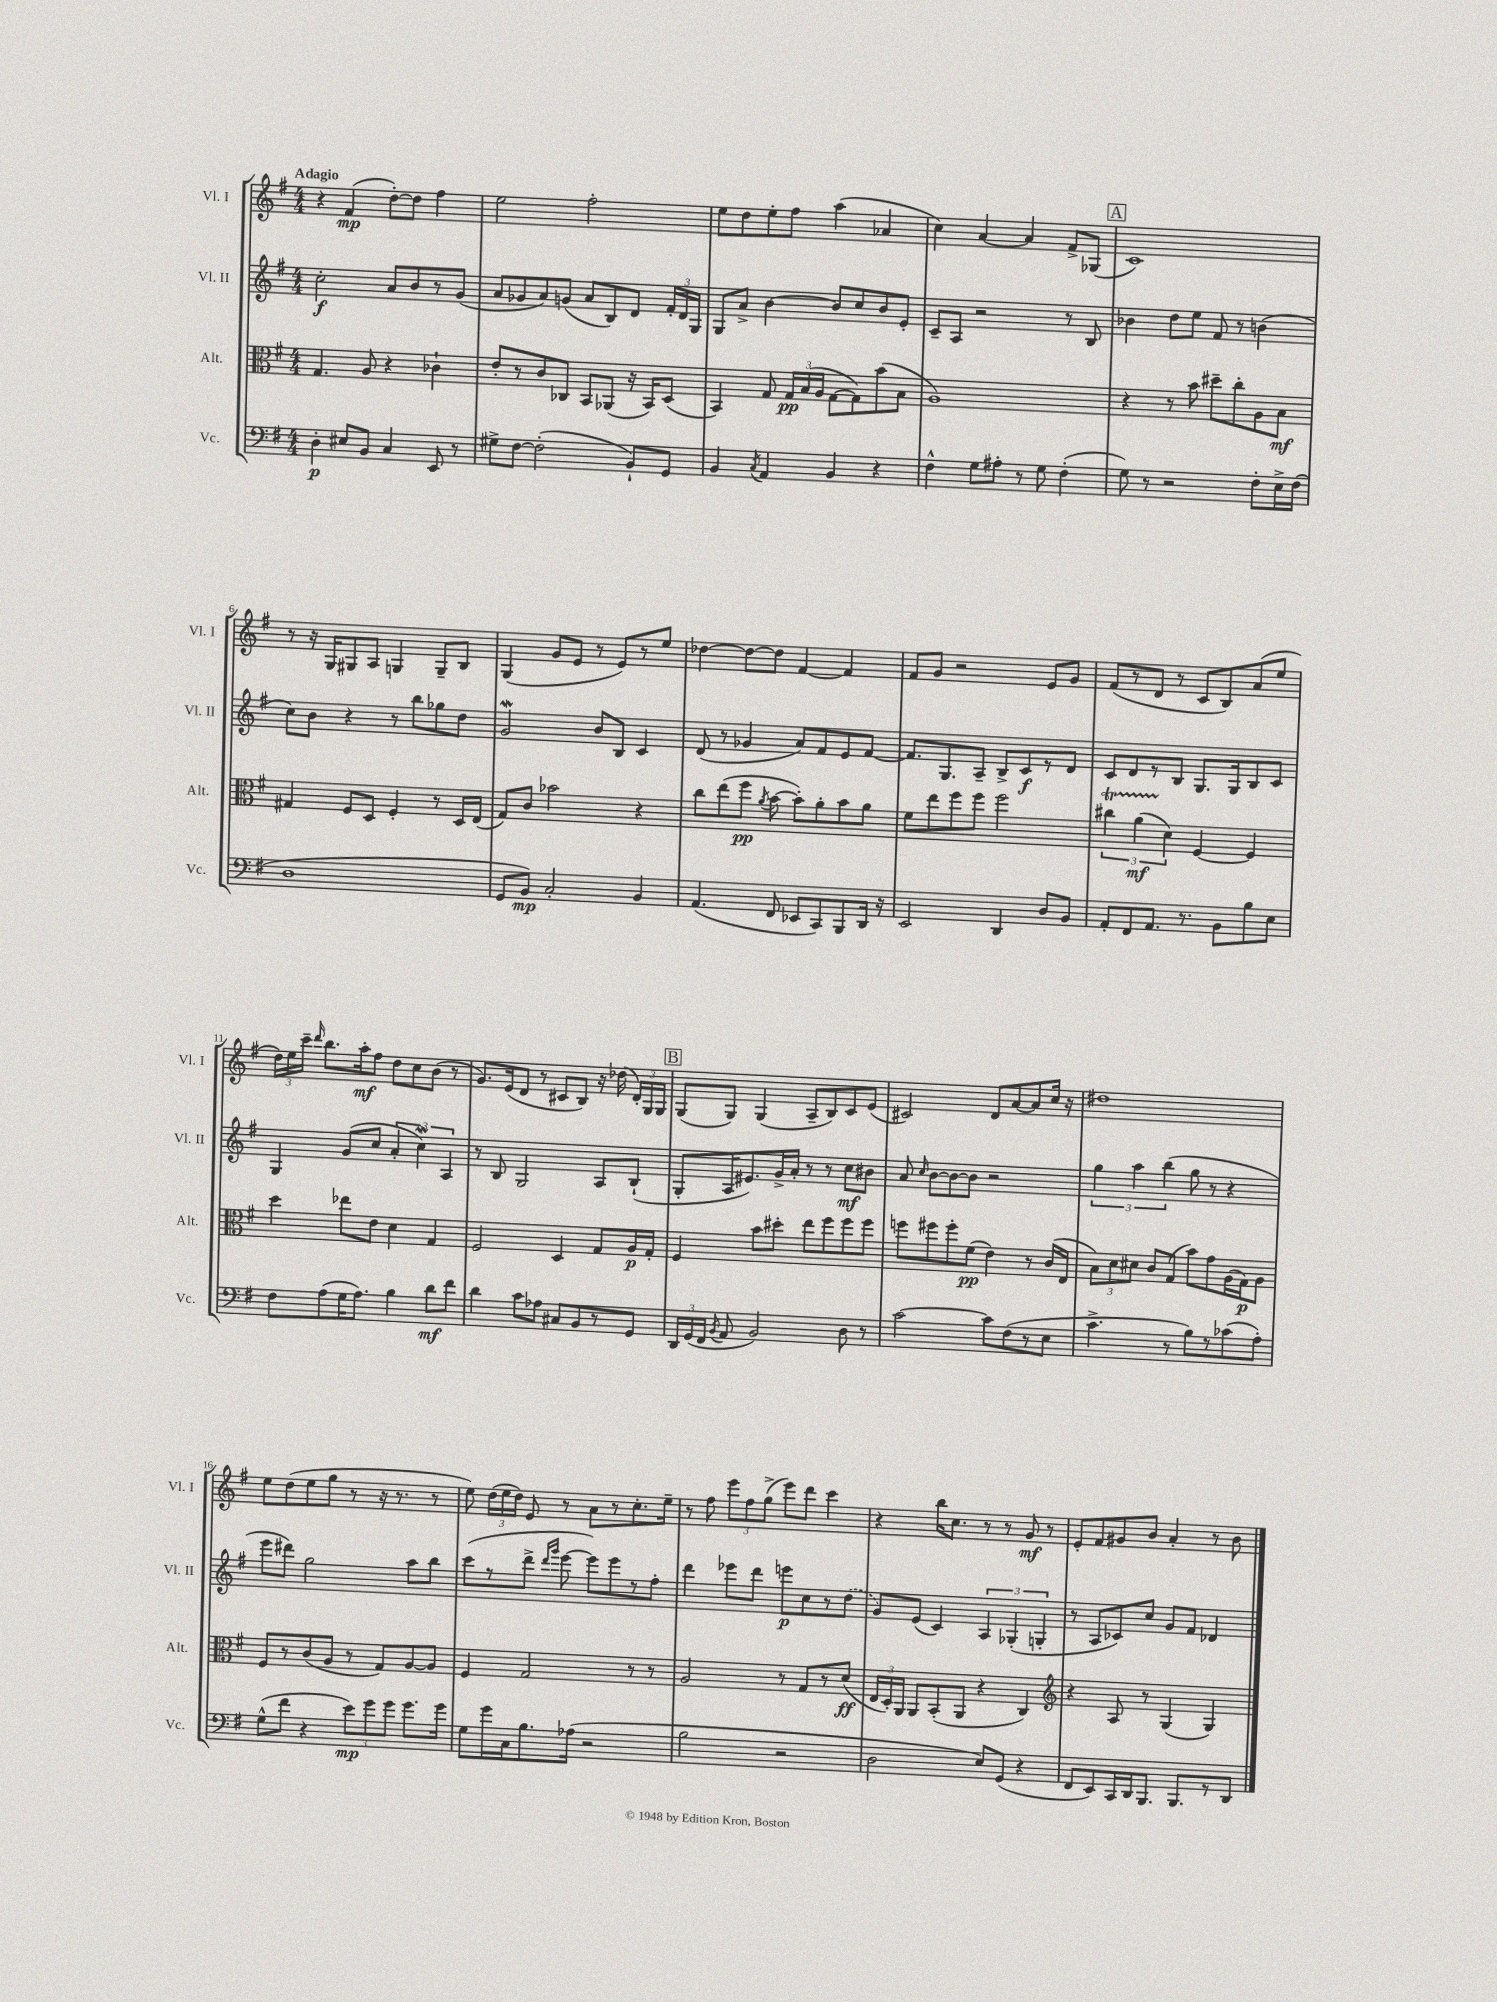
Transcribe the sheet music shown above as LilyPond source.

<<
\new StaffGroup <<
\new Staff = "s0" \with { instrumentName = "Vl. I" shortInstrumentName = "Vl. I" } {
    \clef treble \key g \major \numericTimeSignature \time 4/4 \tempo "Adagio"
    \autoBeamOff r4 fis'4\mp( d''8[~-.) d''8] fis''4 |
    e''2 fis''2-. |
    e''8[ d''8 e''8-. fis''8] a''4( aes'4 |
    c''4) a'4~ a'4 fis'8[-> ges8]( |
    \mark \markup { \box "A" } c'1) |
    r8 r16 g16[ gis8 a8] g4 g8[-- b8] |
    g4( g'8[ e'8] r8 e'8[) r8 e''8] |
    des''4~ des''8[~ des''8] fis'4~ fis'4 |
    fis'8[ g'8] r2 e'8[ g'8] |
    fis'8[( r8 d'8] r8 c'8[ b8) a'8( e''8] |
    \tuplet 3/2 { d''16[) e''16 c'''16]-- } \grace { d'''16 } b''8.[ a''16-.\mf fis''8] d''8[ c''8 b'8]( r8 |
    g'8.[) e'16( d'8] r8 cis'8[ b8]) r16 des''16( \tuplet 3/2 { d'16[-.) g16 g16] } |
    \mark \markup { \box "B" } g8[( g8]) g4( a8[-- b8) c'8 e'8]( |
    cis'2) d'8[ a'8~ a'8 c''16] r16 |
    dis''1 |
    e''8[ d''8( e''8 g''8] r8 r16 r8. r8 |
    e''8) \tuplet 3/2 { d''16[( e''16 d''16]) } e'8 r8 a'8[ r8 c''8.-. e''16]-- |
    r8 fis''8 \tuplet 3/2 { e'''8[ fis''8 g''8]->( } e'''8[) d'''8] c'''4 |
    r4 b''16[ c''8.] r8 r8 g'8\mf r8 |
    e'8[-. fis'8 gis'8 b'8] a'4-. r8 b'8 \bar "|." |
}
\new Staff = "s1" \with { instrumentName = "Vl. II" shortInstrumentName = "Vl. II" } {
    \clef treble \key g \major \numericTimeSignature \time 4/4
    \autoBeamOff c''2-.\f a'8[ b'8 r8 g'8]( |
    a'8[ ges'8 a'8) g'8]( a'8[ b8) d'8] \tuplet 3/2 { fis'16[-. d'16 g16] } |
    g8[ a'8]-> b'4~ b'8[ c''8 b'8 e'8]-. |
    c'8[-- a8] r2 r8 b8 |
    \mark \markup { \box "A" } bes'4 d''8[ e''8] fis'8 r8 b'4( |
    c''8[) b'8] r4 r8 b''8[ ges''8 d''8] |
    g'2\mordent b'8[ b8] c'4 |
    d'8( r8 ges'4 a'8[) fis'8 e'8 fis'8]~ |
    fis'8.[ g8. a8]-- b8[-> c'8\f r8 d'8] |
    c'8[ d'8 r8 b8] g8.[ g16 b8 c'8] |
    g4 g'8[( c''8] \tuplet 3/2 { a'4-. c''4\mordent) a4 } |
    r8 b8 g2 a8[ b8]-!( |
    \mark \markup { \box "B" } g8[-. a16 eis'8.) g'16-> a'16]-. r8 r8 c''8[\mf bis'8] |
    a'8 \grace { c''16 } b'8[~ b'8~ b'8] r2 |
    \tuplet 3/2 { g''4 a''4 b''4( } g''8 r8 r4 |
    e'''8[ dis'''8]) g''2 a''8[ b''8] |
    c'''8[( r8 d'''8]-> \grace { d'''16[ g'''16] } e'''8~ e'''8[) e'''8 r8 fis''8]-. |
    d'''4 ees'''8[ d'''8] e'''8[\p c''8 r8 \once \slurDashed d''8]( |
    g'8[) e'8]( c'4) \tuplet 3/2 { a4 ges4-.( g4-. } |
    r8 a8[ ces'8) c''8] g'8[ fis'8] des'4 \bar "|." |
}
\new Staff = "s2" \with { instrumentName = "Alt." shortInstrumentName = "Alt." } {
    \clef alto \key g \major \numericTimeSignature \time 4/4
    \autoBeamOff g4. a8 r4 ces'4-! |
    e'8[-. r8 c'8 ces8] b,8[ aes,8]( r16 b,16[) d8]( |
    b,4) g8 \tuplet 3/2 { g16[\pp b16( a16] } g8[~ g8) b'8( b8] |
    a1) |
    \mark \markup { \box "A" } r4 r8 b'8 dis''8[-- c''8-. a8 b8]\mf |
    gis4 fis8[ d8] fis4-. r8 d16[ e16]( |
    g8[) c'8] bes'2 r4 |
    c''8[ e''8( fis''8]\pp \acciaccatura { a'8 } b'8~ b'8[-.) a'8-. b'8 a'8] |
    fis'8[ e''8 fis''8 fis''8] fis''2 |
    \tuplet 3/2 { cis''4\startTrillSpan a'4\mf( d'4\stopTrillSpan) } fis4~ fis4 |
    d''4 ees''8[ e'8] d'4 g4 |
    fis2 d4 g8[ a16\p g16]-. |
    \mark \markup { \box "B" } fis4 b'8[ dis''8]-. e''8[ fis''8 fis''8 fis''8] |
    f''8[ fis''8 fis''8-. fis'8]\pp( e'4) r8 c'16[( e16] |
    \tuplet 3/2 { b8[) d'8 dis'8] } c'8[ g8]( b'8[) g'8 a16( g16\p) a8] |
    fis8[ r8 c'8( a8] r8 g8[) a8~ a8] |
    fis4 g2 r8 r8 |
    a2 r8 g8[ r8 d'8]\ff( |
    \tuplet 3/2 { e16[ d16-.) a,16] } a,8[ b,8-.( a,8] r4 c4) |
    \clef treble r4 a8 r8 g4( g4) \bar "|." |
}
\new Staff = "s3" \with { instrumentName = "Vc." shortInstrumentName = "Vc." } {
    \clef bass \key g \major \numericTimeSignature \time 4/4
    \autoBeamOff d4-.\p eis8[ b,8] c4 e,8 r8 |
    gis8[-> fis8]~ fis2-.( b,8[-!) g,8] |
    b,4 \acciaccatura { c8 } a,4 b,4 r4 |
    fis4-^ g8[ ais8]-. r8 g8 fis4-.( |
    \mark \markup { \box "A" } g8) r8 r2 fis8[-. e16-> fis16]( |
    d1 |
    g,8[ b,8]\mp) c2-. b,4 |
    a,4.( fis,8 ees,8[ c,8) b,,8 d,16] r16 |
    e,2 d,4 d8[ b,8] |
    a,8[-. fis,8 a,8.] r8. b,8[ b8 e8] |
    fis8[ a8( g16 a8.]) b4 d'8[\mf fis'8] |
    d'4 c'8[ aes8] cis8[ b,8 r8 g,8] |
    \mark \markup { \box "B" } \tuplet 3/2 { d,16[ g,16( fis,16] } \acciaccatura { b,8 } a,8 b,2) d8 r8 |
    c'2~ c'8[ fis8( r8 e8] |
    c'4.-> r8 b8[) r8 ces'8( a8]-.) |
    g8[-^( fis'8] r4 \tuplet 3/2 { e'8[\mp) g'8 g'8] } g'8.[ g'16] |
    g8[ g'16 c16 b8. aes16]( r2 |
    b2 r2 |
    d2 e8[) g,8]( r4 |
    fis,8[ e,8) c,16 d,16 b,,8.] b,,8.[ r8 d,8] \bar "|." |
}
>>
>>
